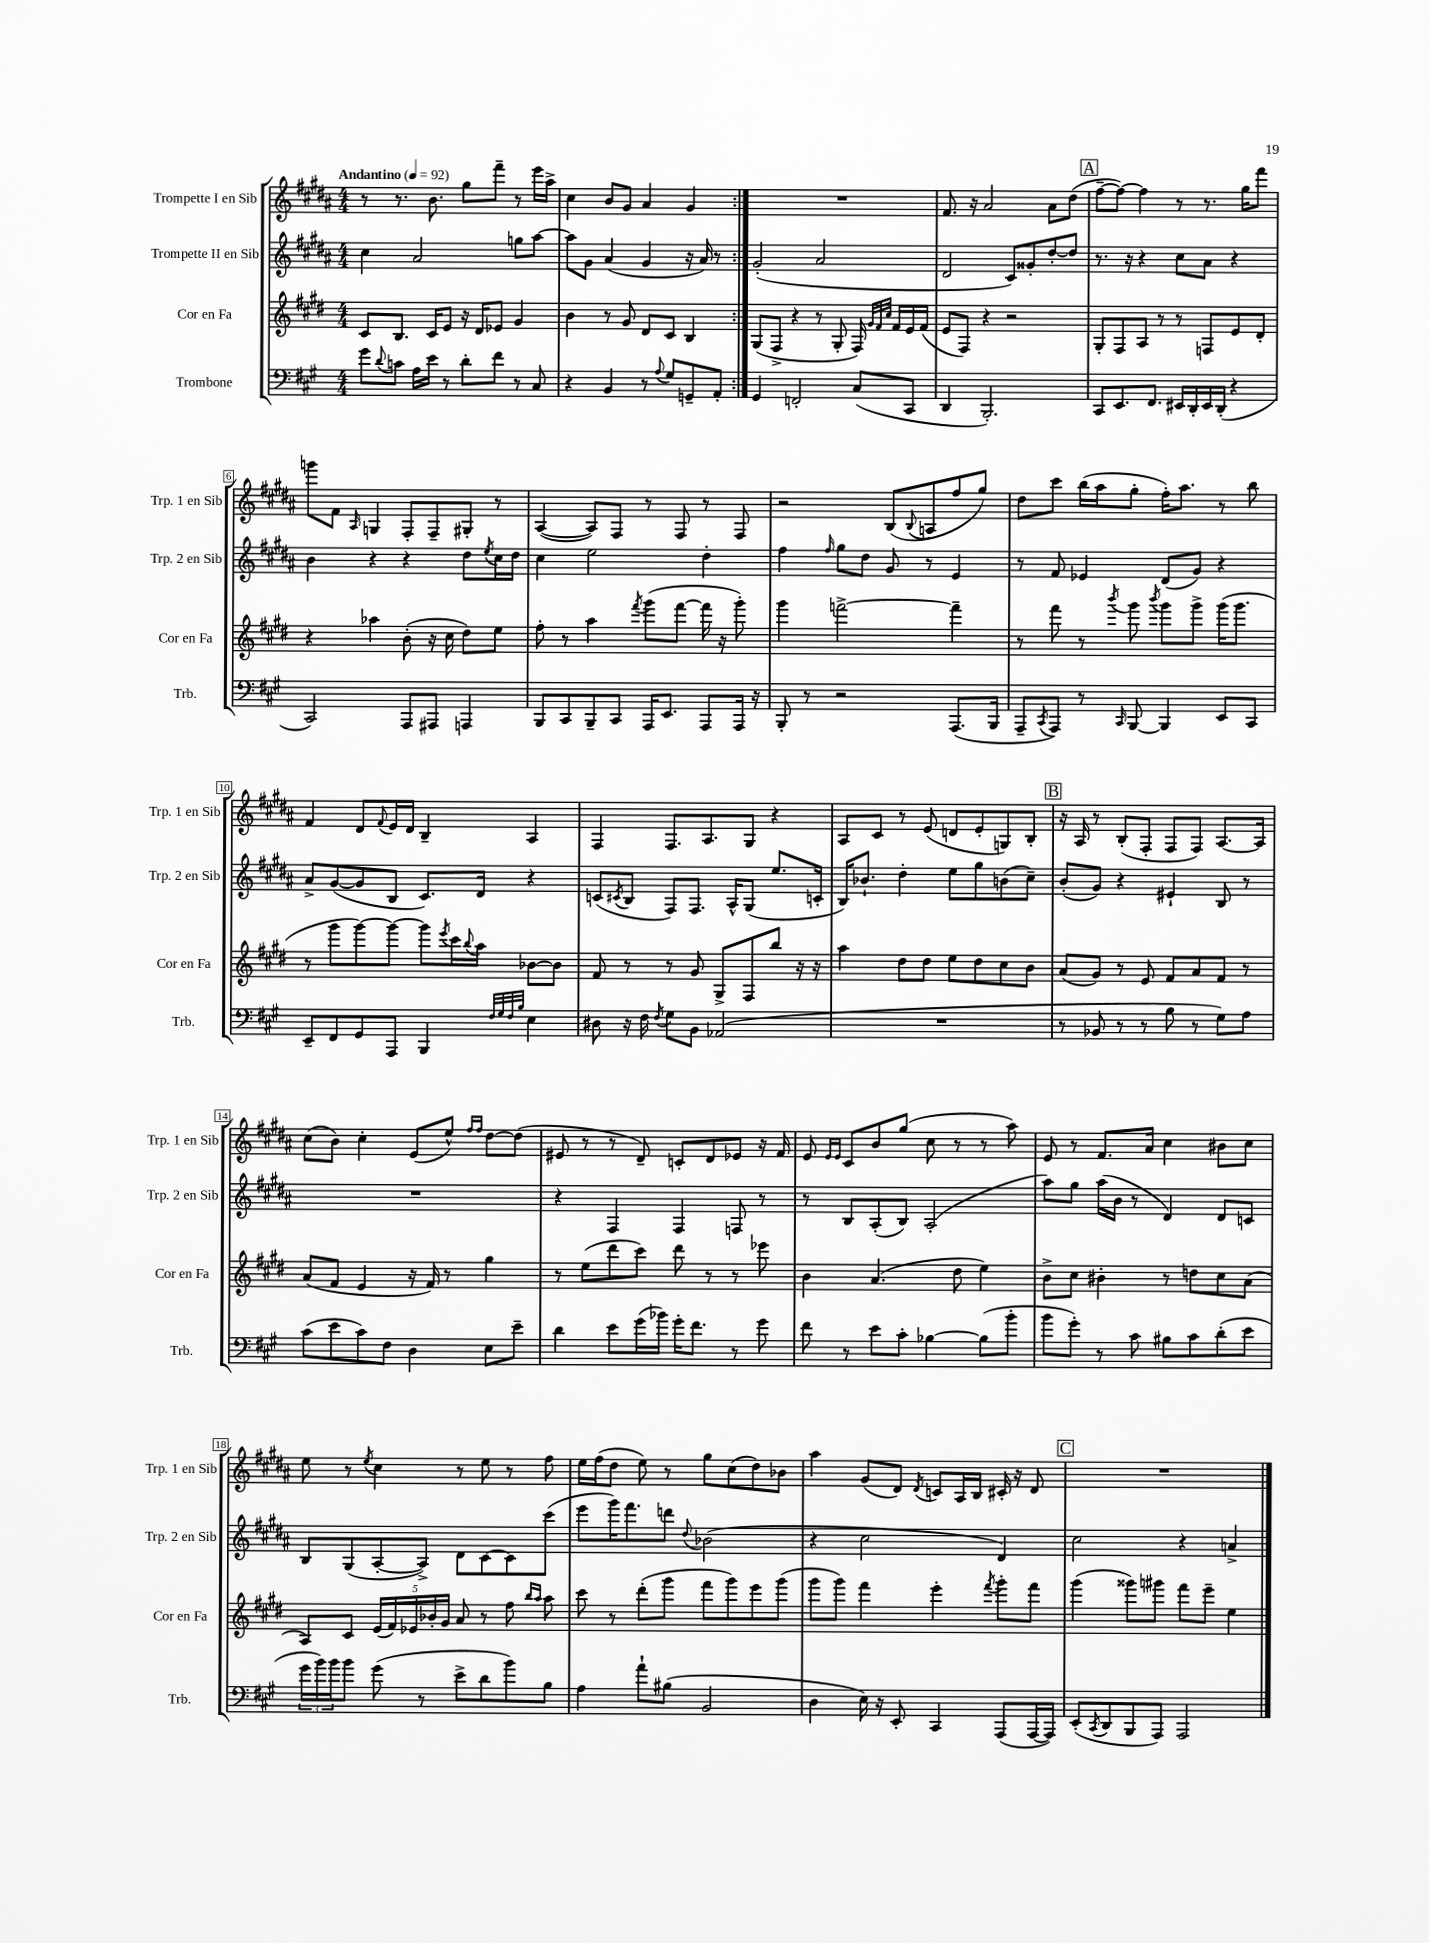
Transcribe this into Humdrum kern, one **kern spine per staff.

**kern	**kern	**kern	**kern
*staff4	*staff3	*staff2	*staff1
*clefF4	*clefG2	*clefG2	*clefG2
*k[f#c#g#]	*k[f#c#g#d#]	*k[f#c#g#d#a#]	*k[f#c#g#d#a#]
*M4/4	*M4/4	*M4/4	*M4/4
*MM92	*MM92	*MM92	*MM92
8g#\L	8c#/L	4cc#\	8r
8qqd/	.	.	.
8c\J	8.B/J	.	8.r
16A\LL	.	2a#/	.
16e\JJ	16c#/LK	.	8.b\
8r	8e/J	.	.
8d'\L	16r	.	8gg#\L
.	16d#/LK	.	.
8f#\J	8e-/J	.	8fff#~\J
8r	4g#/	8gg\L	8r
8C#/	.	[8aa#\J	16eee\LL
.	.	.	16aa#^\JJ
=	=	=	=
4r	4b\	8aa#\]L	4cc#\
.	.	8g#\J	.
4BB/	8r	(4a#/	8b/L
.	8g#/	.	8g#/J
8r	8d#/L	4g#/	4a#/
8qqA/	.	.	.
8G#/L	8c#/J	.	.
8GG~/	4B/	16r	4g#/
.	.	16a#/)	.
8AA'/J	.	8r	.
=:|!	=:|!	=:|!	=:|!
4GG#/	(8G#/L	(2g#'/	1r
.	8F#^/J	.	.
2FF'/	4r	.	.
.	8r	2a#/	.
.	8G#'/	.	.
(8C#/L	16F#/)	.	.
.	32qqg#/LLL	.	.
.	32qqf#/	.	.
.	32qqcc#/JJJ	.	.
.	16f#/LL	.	.
8CC#/J	16e/	.	.
.	(16f#/JJ	.	.
=	=	=	=
4DD/	8e/L	2d#/	8.f#/
.	8F#/J)	.	.
.	.	.	16r
2.BBB'/)	4r	.	2a#/
.	2r	8c#/L)	.
.	.	8g##'/	.
.	.	[8dd#'/	8a#\L
.	.	8dd#/]J	(8dd#\J
=	=	=	=
8CC#/L	8G#'/L	8.r	[8ff#~\L
8.EE/	8F#/	.	8ff#\_J)
.	.	16r	.
.	8A/J	4r	4ff#\]
8.FF#/J	.	.	.
.	8r	.	.
16EE#/LL	8r	8cc#\L	8r
16DD'/	.	.	.
16EE#/	8F/L	8a#\J	8.r
(16DD'/JJ	.	.	.
4r	8e/	4r	.
.	.	.	16gg#\LK
.	8d#'/J	.	8fff#\J
=	=	=	=
2CC#/)	4r	4b\	8ggg\L
.	.	.	8f#\J
.	.	.	16qqA#/
.	4aa-\	4r	4G/
8AAA/L	(8b'\	4r	8F#'/L
8AAA#/J	16r	.	8F#~/
.	16cc#\	.	.
4AAA/	8dd#\L)	8dd#\L	8G#'/J
.	.	8qee/	.
.	8ee\J	16cc#\L	8r
.	.	16dd#\JJ	.
=	=	=	=
8BBB/L	8ff#'\	4cc#\	([4A#/
8CC#/	8r	.	.
8BBB~/	4aa\	2ee\	8A#/]L)
8CC#/J	.	.	8F#/J
.	8qfff#/	.	.
16AAA/LK	(8ggg#\L	.	8r
8.EE/J	.	.	.
.	[8fff#\J	.	8F#/
8AAA/L	16fff#\]	4dd#'\	8r
.	16r	.	.
16AAA/Jk	8ggg#'\)	.	8F#/
16r	.	.	.
=	=	=	=
8BBB'/	4ggg#\	4ff#\	2r
8r	.	.	.
.	.	16qqff#/	.
2r	[2fff^\	8gg#\L	.
.	.	8dd#\J	.
.	.	8g#/	(8B/L
.	.	.	8qqB/
.	.	8r	8A/
(8.AAA/L	4fff~\]	4e/	8ff#/
.	.	.	8gg#/J)
16BBB/Jk	.	.	.
=	=	=	=
8AAA~/L	8r	8r	8dd#\L
8qCC#/	.	.	.
8AAA/J)	8fff#\	8f#/	8ccc#\J
8r	8r	4e-/	(16bb\LL
.	.	.	16aa#\J
16qqCC#/	8qbbb/	.	.
[8BBB/	8ggg#\	.	8gg#'\J
.	8qbbb/	.	.
4BBB/]	8ggg#\L	(8d#/L	16ff#'\LK)
.	.	.	8.aa#\J
.	8ggg#^\J	8g#/J)	.
8EE/L	(16ggg#\LK	4r	8r
.	8.ggg#\J	.	.
8CC#/J	.	.	8bb\
=	=	=	=
8EE~/L	8r	8a#^/L	4f#/
8FF#/	8ggg#\L	([8g#/	.
8GG#/	[8ggg#\)	8g#/]	8d#/L
.	.	.	8qqf#/
8AAA/J	8ggg#\_J	8B/J	16e/L
.	.	.	16d#/JJ
4BBB/	8ggg#\]L	8.c#/L)	4B~/
.	8qeee/	.	.
.	16ccc#\L	.	.
.	8qqbb/	.	.
.	16aa\JJ	16d#/Jk	.
32qqF#/LLL	.	.	.
32qqG#/	.	.	.
32qqF#/	.	.	.
32qqB/JJJ	.	.	.
4E\	[8b-\L	4r	4A#/
.	8b-\]J	.	.
=	=	=	=
8D#\	8f#/	(8c/L	4F#/
.	.	8qc#/	.
16r	8r	8B/J	.
16F#\	.	.	.
8qF#/	.	.	.
8G#\L	8r	8F#/L)	8.F#/L
8BB\J	8g#/	8.F#/J	.
.	.	.	8.A#/
(2AA-/	8G#^/L	.	.
.	.	16A#^^/LK	.
.	8F#/	(8G#/J	8G#/J
.	8bb/J	8.ee/L	4r
.	16r	.	.
.	16r	16c'/Jk	.
=	=	=	=
1r	4aa\	16B/LK)	8A#/L
.	.	8.b-`/J	.
.	.	.	8c#/J
.	8dd#\L	4dd#'\	8r
.	8dd#\J	.	(8e/
.	8ee\L	8ee\L	8d/L
.	8dd#\	8gg#\	8e'/
.	8cc#\	(8b\	8G/)
.	8b\J	8cc#~\J)	8B'/J
=	=	=	=
8r	(8a/L	(8b'/L	16r
.	.	.	16A#/
8BB-/	8g#/J)	8g#/J)	8r
8r	8r	4r	(8B'/L
8r	8e/	.	8F#'/J
8B\	8f#/L	4e#`/	8F#/L
8r	8a/	.	8F#/J)
8G#\L)	8f#/J	8B/	[8.A#/L
8A\J	8r	8r	.
.	.	.	16A#/]Jk
=	=	=	=
(8c#\L	(8a/L	1r	(8cc#\L
8e\	8f#/J	.	8b\J)
8c#\)	4e/	.	4cc#'\
8F#\J	.	.	.
4D\	16r	.	(8e/L
.	16f#/)	.	.
.	8r	.	8ee^^/J)
.	.	.	16qqff#/LL
.	.	.	16qqff#/JJ
8E\L	4gg#\	.	[8dd#\L
8e~\J	.	.	(8dd#\]J
=	=	=	=
4d\	8r	4r	8e#/
.	(8ee\L	.	8r
8e\L	8ddd#\	4F#/	8r
(16g#\L	8ccc#\J)	.	8d#~/)
16b-\JJ)	.	.	.
16g#'\LK	8ddd#\	4F#/	8c'/L
8.f#\J	.	.	.
.	8r	.	8d#/
8r	8r	8F/	8e-/J
8g#\	8eee-\	8r	16r
.	.	.	16f#/
=	=	=	=
8f#\	4b\	8r	8e/
.	.	.	16qqe/LL
.	.	.	16qqe/JJ
8r	.	8B/L	8c#/L
8e\L	(4.a/	(8A#'/	8b/
8c#'\J	.	8B/J)	(8gg#/J
[4B-\	.	(2A#'/	8cc#\
.	8dd#\	.	8r
(8B-\]L	4ee\)	.	8r
8b'\J	.	.	8aa#\)
=	=	=	=
8b\L	8b^\L	8aa#\L)	8e/
8g#'\J)	8cc#\J	8gg#\J	8r
8r	4b#'\	(16aa#\LL	8.f#/L
.	.	16b\JJ	.
8c#\	.	8r	.
.	.	.	16a#/Jk
8B#\L	8r	4d#/)	4cc#\
8c#\	8dd\L	.	.
(8d'\	8cc#\	8d#/L	8b#\L
8e\J	(8a\J	8c/J	8cc#\J
=	=	=	=
24g#\LL	8A/L)	8B/L	8ee\
24b\)	.	.	.
24b\J	.	.	.
8b\J	8c#/J	(8G#/	8r
.	.	.	8qee/
(8g#\	(20e/LL	[8A#'/	4cc#\
.	20f#/)	.	.
.	20e-/	.	.
8r	.	8A#^/]J)	.
.	20b-'/	.	.
.	20g#/JJ	.	.
8e^\L	8a/	8d#\L	8r
8d\	8r	[8c#\	8ee\
8b\)	8ff#\	8c#\]	8r
.	16qqbb/LL	.	.
.	16qqaa/JJ	.	.
8B\J	8aa\	(8ccc#\J	8ff#\
=	=	=	=
4A\	8ccc#\	8eee\L	16ee\LL
.	.	.	(16ff#\J
.	8r	16ggg#\K)	8dd#\J
.	.	8.fff#\	.
8a`\L	(8ddd#'\L	.	8ee\)
(8B#\J	8ggg#\J	8ddd\J	8r
.	.	8qqdd#/	.
2BB/	8fff#\L	(2b-\	8gg#\L
.	8ggg#\)	.	(8cc#\
.	8eee\	.	8dd#\)
.	(8ggg#\J	.	8b-\J
=	=	=	=
4D\	8ggg#\L	4r	4aa#\
.	8ggg#\J)	.	.
16E\)	4fff#\	2cc#\	(8g#/L
16r	.	.	.
8EE'/	.	.	8d#/J)
.	.	.	8qd#/
4CC#/	4eee'\	.	8c/L
.	.	.	16A#/L
.	.	.	16B/JJ
.	8qfff#/	.	.
(8AAA/L	8ggg#'\L	4d#/)	16c#'/
.	.	.	16r
[16AAA/L	8fff#\J	.	8d#/
16AAA/]JJ)	.	.	.
=	=	=	=
(8EE'/L	(4ggg#\	2cc#\	1r
8qCC#/	.	.	.
8DD/	.	.	.
8BBB/	8ggg##\L)	.	.
8AAA/J)	8ggg#\J	.	.
2AAA/	8fff#\L	4r	.
.	8eee~\J	.	.
.	4ee\	4a^/	.
==	==	==	==
*-	*-	*-	*-
